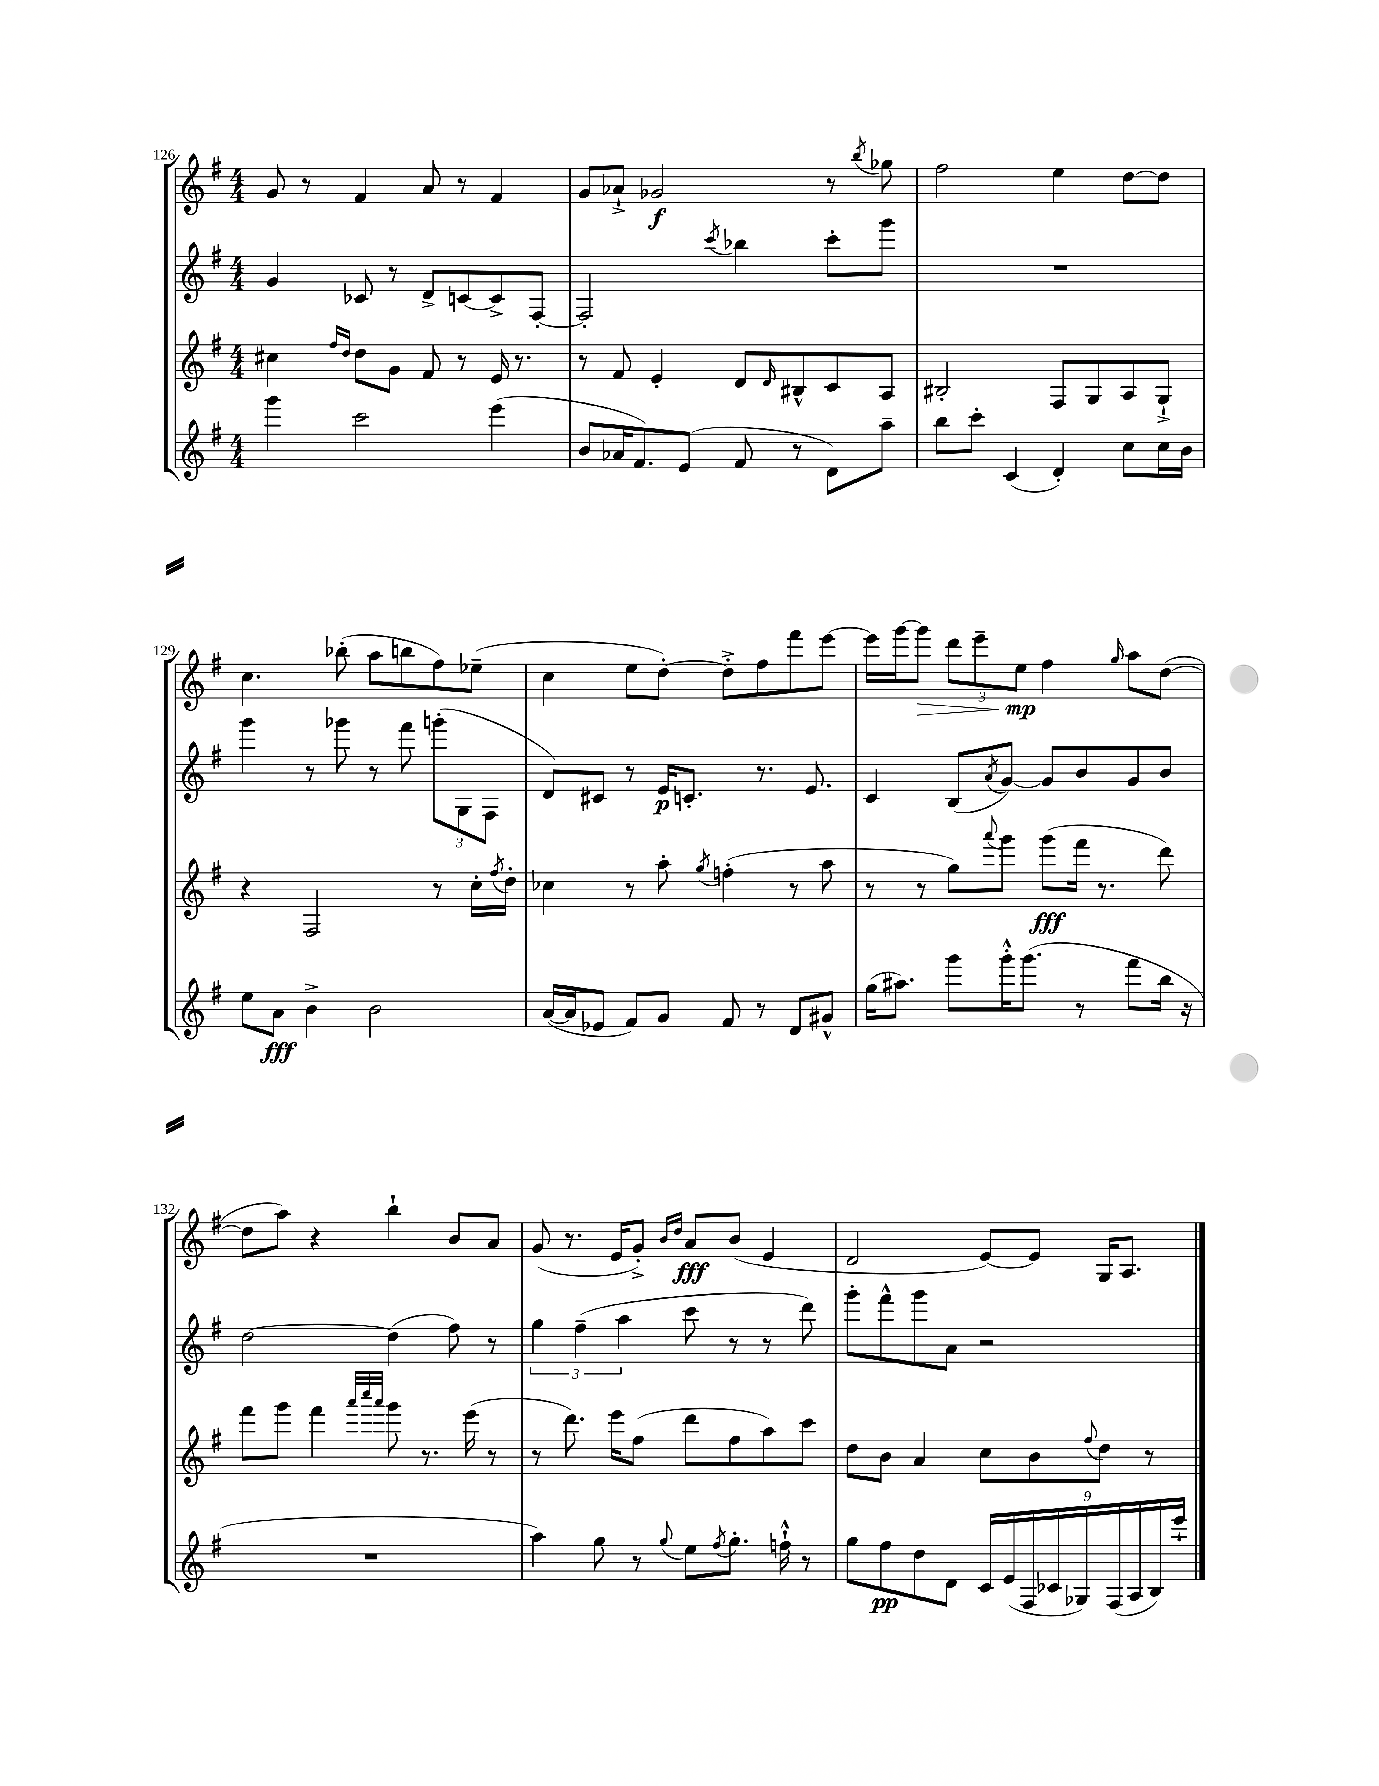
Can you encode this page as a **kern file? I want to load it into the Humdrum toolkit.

**kern	**dynam	**kern	**dynam	**kern	**dynam	**kern	**dynam
*part4	*part4	*part3	*part3	*part2	*part2	*part1	*part1
*staff4	*staff4	*staff3	*staff3	*staff2	*staff2	*staff1	*staff1
*clefG2	*	*clefG2	*	*clefG2	*	*clefG2	*
*k[f#]	*	*k[f#]	*	*k[f#]	*	*k[f#]	*
*M4/4	*	*M4/4	*	*M4/4	*	*M4/4	*
=126	=126	=126	=126	=126	=126	=126	=126
4ggg\	.	4cc#X\	.	4g/	.	8g/	.
.	.	.	.	.	.	8r	.
.	.	16qqff#/LL	.	.	.	.	.
.	.	16qqdd/JJ	.	.	.	.	.
2ccc\	.	8dd\L	.	8c-X/	.	4f#/	.
.	.	8g\J	.	8r	.	.	.
.	.	8f#/	.	8d^/L	.	8a/	.
.	.	8r	.	[8cn/	.	8r	.
(4eee\	.	16e/	.	8c^/]	.	4f#/	.
.	.	8.r	.	.	.	.	.
.	.	.	.	[8F#'/J	.	.	.
=127	=127	=127	=127	=127	=127	=127	=127
8b/L	.	8r	.	2F#'/]	.	8g/L	.
16a-X/K	.	8f#/	.	.	.	8a-X`^/J	.
8.f#/)	.	.	.	.	.	.	.
.	.	4e'/	.	.	.	2g-X/	f
(8e/J	.	.	.	.	.	.	.
.	.	.	.	8qccc/	.	.	.
8f#/	.	8d/L	.	4bb-X\	.	.	.
.	.	16qqd/	.	.	.	.	.
8r	.	8B#X^^/	.	.	.	.	.
8d\L)	.	8c/	.	8ccc'\L	.	8r	.
.	.	.	.	.	.	8qbb/	.
8aa~\J	.	8A/J	.	8ggg\J	.	8gg-X\	.
=128	=128	=128	=128	=128	=128	=128	=128
8bb\L	.	2B#X'/	.	1r	.	2ff#\	.
8ccc'\J	.	.	.	.	.	.	.
(4c/	.	.	.	.	.	.	.
4d'/)	.	8F#/L	.	.	.	4ee\	.
.	.	8G/	.	.	.	.	.
8cc\L	.	8A/	.	.	.	[8dd\L	.
16cc\L	.	8G`^/J	.	.	.	8dd\J]	.
16b\JJ	.	.	.	.	.	.	.
!!LO:LB:g=z
=129	=129	=129	=129	=129	=129	=129	=129
8ee\L	.	4r	.	4ggg\	.	4.cc\	.
8a\J	fff	.	.	.	.	.	.
4b^\	.	2F#/	.	8r	.	.	.
.	.	.	.	8ggg-X\	.	(8bb-X'\	.
2b\	.	.	.	8r	.	8aa\L	.
.	.	.	.	8fff#\	.	8bbn\	.
.	.	8r	.	(12gggn'\L	.	8ff#\)	.
.	.	.	.	12G\	.	.	.
.	.	16cc'\LL	.	.	.	(8ee-X~\J	.
.	.	.	.	12F#\J	.	.	.
.	.	8qff#/	.	.	.	.	.
.	.	16dd'\JJ	.	.	.	.	.
=130	=130	=130	=130	=130	=130	=130	=130
([16a/LL	.	4cc-X\	.	8d/L)	.	4cc\	.
16a/J]	.	.	.	.	.	.	.
8e-X/J	.	.	.	8c#X/J	.	.	.
8f#/L)	.	8r	.	8r	.	8ee\L	.
8g/J	.	8aa'\	.	16e/KL	p	[8dd'\J)	.
.	.	.	.	8.cn'/J	.	.	.
.	.	8qgg/	.	.	.	.	.
8f#/	.	(4ffn'\	.	.	.	8dd'^\L]	.
8r	.	.	.	8.r	.	8ff#\	.
8d/L	.	8r	.	.	.	8fff#\	.
.	.	.	.	8.e/	.	.	.
8g#X^^/J	.	8aa\	.	.	.	[8eee\J	.
=131	=131	=131	=131	=131	=131	=131	=131
(16gg\KL	.	8r	.	4c/	.	16eee\LL]	.
8.aa#X\J)	.	.	.	.	.	[16ggg\J	.
!	!	!	!	!	!	!	!LO:HP:b
.	.	8r	.	.	.	8ggg\J]	>
8ggg\L	.	8gg\L)	.	(8B/L	.	12ddd\L	.
.	.	.	.	.	.	12eee~\	.
.	.	8qqaaa/	.	8qa/	.	.	.
16ggg'^^\K	.	8ggg\J	.	[8g/J)	.	.	.
.	.	.	.	.	.	12ee\J	mp
(8.ggg\J	.	.	.	.	.	.	.
.	.	(8ggg\L	fff	8g/L]	.	4ff#\	]
8r	.	16fff#\Jk	.	8b/	.	.	.
.	.	8.r	.	.	.	.	.
.	.	.	.	.	.	16qqgg/	.
8fff#\L	.	.	.	8g/	.	8aa\L	.
16bb\Jk	.	8ddd\)	.	8b/J	.	([8dd\J	.
16r	.	.	.	.	.	.	.
!!LO:LB:g=z
=132	=132	=132	=132	=132	=132	=132	=132
1r	.	8fff#\L	.	[2dd\	.	8dd\L]	.
.	.	8ggg\J	.	.	.	8aa\J)	.
.	.	4fff#\	.	.	.	4r	.
.	.	32qqaaa/LLL	.	.	.	.	.
.	.	32qqcccc/	.	.	.	.	.
.	.	32qqaaa/JJJ	.	.	.	.	.
.	.	8ggg\	.	(4dd\]	.	4bb`\	.
.	.	8.r	.	.	.	.	.
.	.	.	.	8ff#\)	.	8b/L	.
.	.	(16eee\	.	.	.	.	.
.	.	8r	.	8r	.	8a/J	.
=133	=133	=133	=133	=133	=133	=133	=133
4aa\)	.	8r	.	6gg\	.	(8g/	.
.	.	8.ddd\)	.	.	.	8.r	.
.	.	.	.	(6ff#~\	.	.	.
8gg\	.	.	.	.	.	.	.
.	.	16eee\KL	.	.	.	16e/KL	.
.	.	.	.	6aa\	.	.	.
8r	.	(8ff#\J	.	.	.	8g'^/J)	.
.	.	.	.	.	.	16qqb/LL	.
8qqgg/	.	.	.	.	.	16qqdd/JJ	.
8ee\L	.	8ddd\L	.	8ccc\	.	8a/L	fff
8qff#/	.	.	.	.	.	.	.
8.gg'\J	.	8ff#\	.	8r	.	(8b/J	.
.	.	8aa\)	.	8r	.	4e/	.
16ffn`^^\	.	.	.	.	.	.	.
8r	.	8ccc\J	.	8ddd\)	.	.	.
=134	=134	=134	=134	=134	=134	=134	=134
8gg\L	.	8dd\L	.	8ggg'\L	.	2d/	.
8ff#\	pp	8b\J	.	8fff#^^\	.	.	.
8dd\	.	4a/	.	8ggg\	.	.	.
8d\J	.	.	.	8a\J	.	.	.
18c/LL	.	8cc\L	.	2r	.	[8e/L)	.
(18e/	.	.	.	.	.	.	.
18F#/	.	.	.	.	.	.	.
.	.	8b\	.	.	.	8e/J]	.
18c-X/	.	.	.	.	.	.	.
18G-X/)	.	.	.	.	.	.	.
.	.	8qqff#/	.	.	.	.	.
.	.	8dd\J	.	.	.	16G/KL	.
(18F#/	.	.	.	.	.	.	.
.	.	.	.	.	.	8.A/J	.
18A/	.	.	.	.	.	.	.
.	.	8r	.	.	.	.	.
18B/)	.	.	.	.	.	.	.
18eee`/JJ	.	.	.	.	.	.	.
==	==	==	==	==	==	==	==
*-	*-	*-	*-	*-	*-	*-	*-
